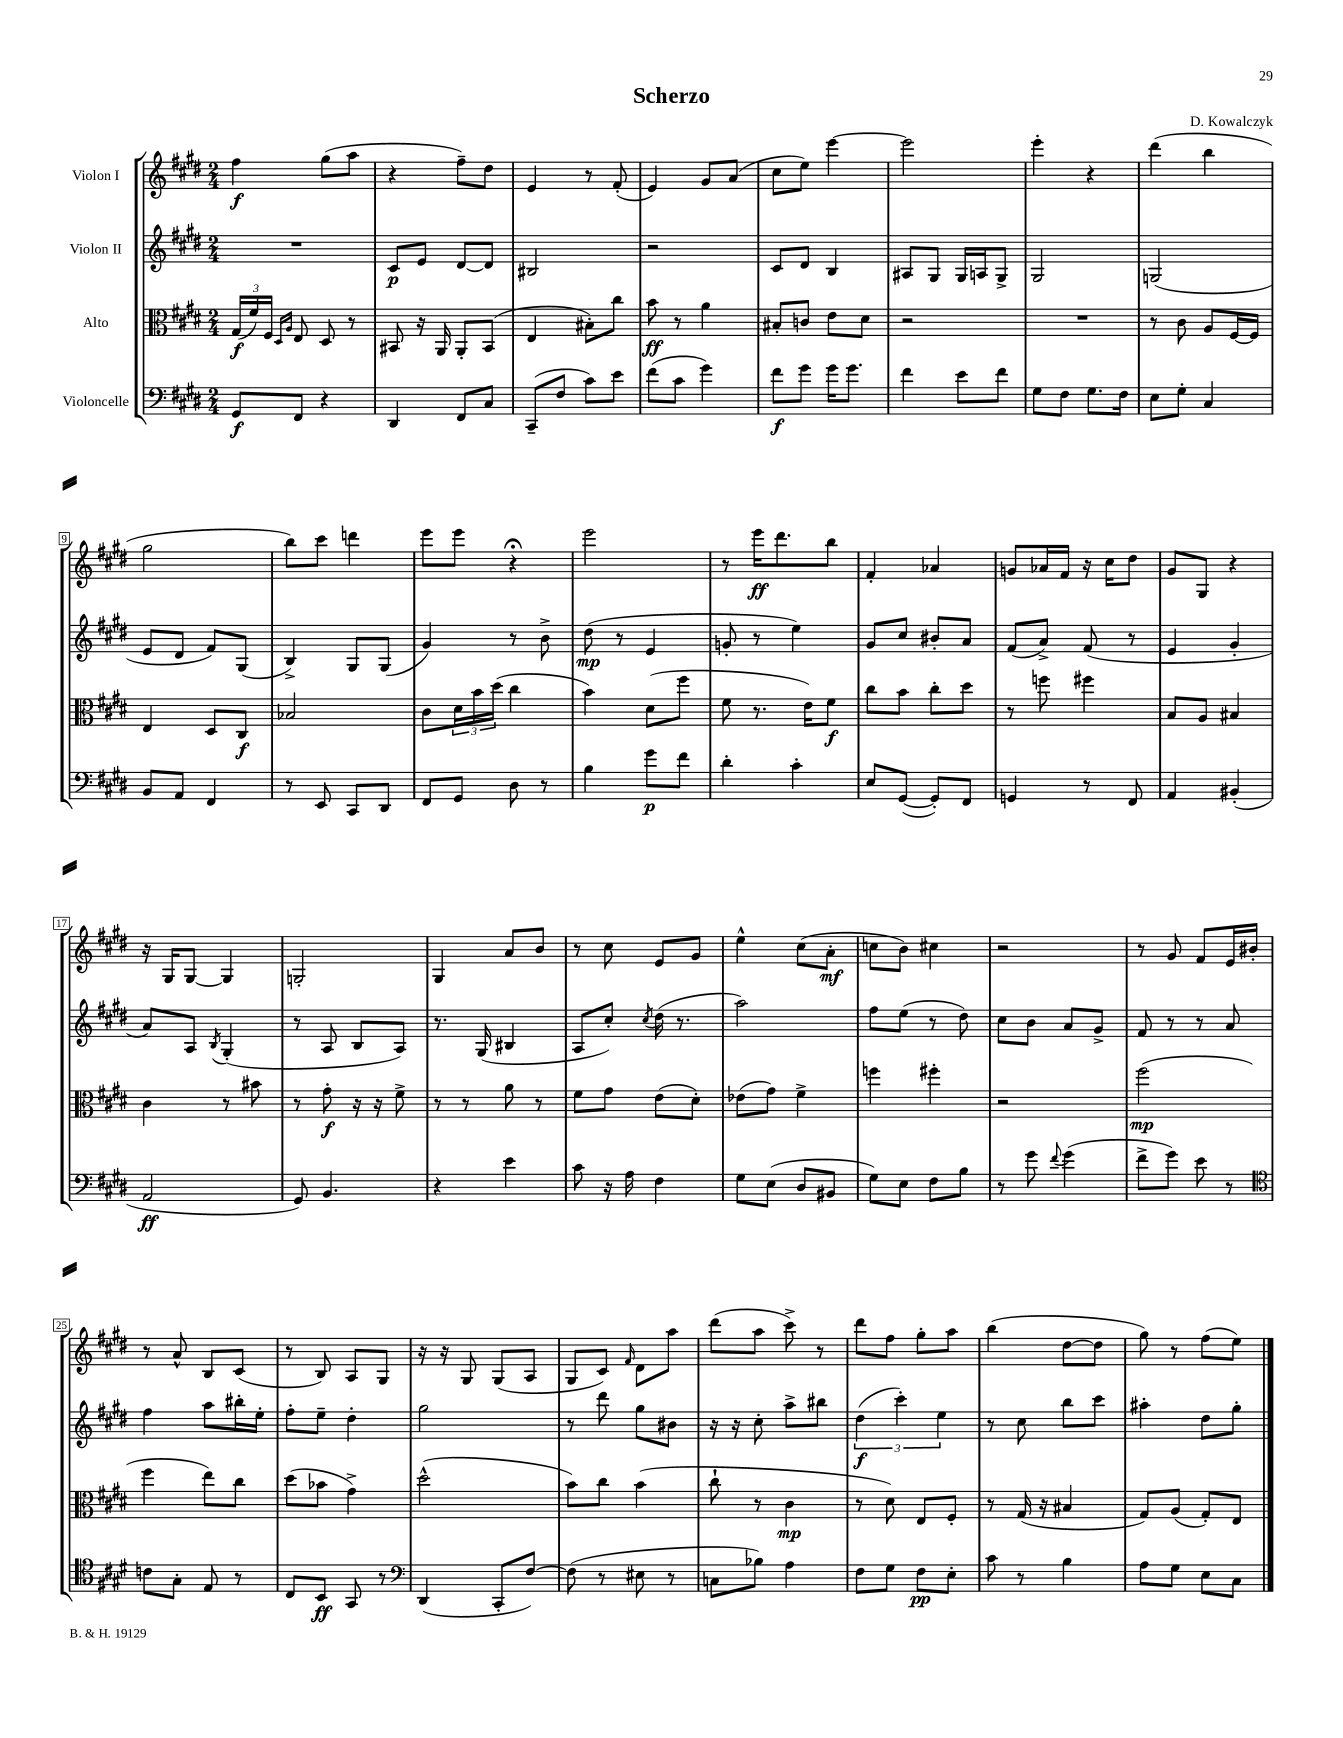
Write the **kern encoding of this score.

**kern	**dynam	**kern	**dynam	**kern	**dynam	**kern	**dynam
*part4	*part4	*part3	*part3	*part2	*part2	*part1	*part1
*staff4	*staff4	*staff3	*staff3	*staff2	*staff2	*staff1	*staff1
*I"Violoncelle	*	*I"Alto	*	*I"Violon II	*	*I"Violon I	*
*clefF4	*	*clefC3	*	*clefG2	*	*clefG2	*
*k[f#c#g#d#]	*	*k[f#c#g#d#]	*	*k[f#c#g#d#]	*	*k[f#c#g#d#]	*
*M2/4	*	*M2/4	*	*M2/4	*	*M2/4	*
=1	=1	=1	=1	=1	=1	=1	=1
8GG#/L	f	(24G#/LL	f	2r	.	4ff#\	f
.	.	24f#/)	.	.	.	.	.
.	.	24F#/JJ	.	.	.	.	.
.	.	16qqD#/LL	.	.	.	.	.
.	.	16qqA/JJ	.	.	.	.	.
8FF#/J	.	8E/	.	.	.	.	.
4r	.	8D#/	.	.	.	(8gg#\L	.
.	.	8r	.	.	.	8aa\J	.
=2	=2	=2	=2	=2	=2	=2	=2
4DD#/	.	8BB#X/	.	8c#/L	p	4r	.
.	.	16r	.	8e/J	.	.	.
.	.	16AA/	.	.	.	.	.
8FF#/L	.	8AA'/L	.	[8d#/L	.	8ff#~\L)	.
8C#/J	.	(8BB#/J	.	8d#/J]	.	8dd#\J	.
=3	=3	=3	=3	=3	=3	=3	=3
(8CC#~/L	.	4E/	.	2B#X/	.	4e/	.
8F#/J	.	.	.	.	.	.	.
8c#\L)	.	8B#X'\L)	.	.	.	8r	.
8e\J	.	8cc#\J	.	.	.	(8f#'/	.
=4	=4	=4	=4	=4	=4	=4	=4
(8f#\L	.	8b\	ff	2r	.	4e/)	.
8c#\J	.	8r	.	.	.	.	.
4g#\)	.	4a\	.	.	.	8g#/L	.
.	.	.	.	.	.	(8a/J	.
=5	=5	=5	=5	=5	=5	=5	=5
8f#\L	f	8B#X'/L	.	8c#/L	.	8cc#\L	.
8g#\J	.	8cn/J	.	8d#/J	.	8ee\J)	.
16g#\KL	.	8e\L	.	4B/	.	[4eee\	.
8.g#\J	.	.	.	.	.	.	.
.	.	8d#\J	.	.	.	.	.
=6	=6	=6	=6	=6	=6	=6	=6
4f#\	.	2r	.	8A#X/L	.	2eee\]	.
.	.	.	.	8G#/J	.	.	.
8e\L	.	.	.	16G#/LL	.	.	.
.	.	.	.	16An/J	.	.	.
8f#\J	.	.	.	8G#^/J	.	.	.
=7	=7	=7	=7	=7	=7	=7	=7
8G#\L	.	2r	.	2G#/	.	4eee'\	.
8F#\J	.	.	.	.	.	.	.
8.G#\L	.	.	.	.	.	4r	.
16F#\Jk	.	.	.	.	.	.	.
=8	=8	=8	=8	=8	=8	=8	=8
8E\L	.	8r	.	(2Gn/	.	(4ddd#\	.
8G#'\J	.	8c#\	.	.	.	.	.
4C#/	.	8A/L	.	.	.	4bb\	.
.	.	[16F#/L	.	.	.	.	.
.	.	16F#/JJ]	.	.	.	.	.
!!LO:LB:g=z
=9	=9	=9	=9	=9	=9	=9	=9
8BB/L	.	4E/	.	8e/L	.	2gg#\	.
8AA/J	.	.	.	8d#/J	.	.	.
4FF#/	.	8D#/L	.	8f#/L)	.	.	.
.	.	8C#/J	f	(8G#/J	.	.	.
=10	=10	=10	=10	=10	=10	=10	=10
8r	.	2B-X/	.	4B^/)	.	8bb\L)	.
8EE/	.	.	.	.	.	8ccc#\J	.
8CC#/L	.	.	.	8G#/L	.	4dddn\	.
8DD#/J	.	.	.	(8G#/J	.	.	.
=11	=11	=11	=11	=11	=11	=11	=11
8FF#/L	.	8c#\L	.	4g#/)	.	8eee\L	.
8GG#/J	.	24d#\L	.	.	.	8eee\J	.
.	.	24b\	.	.	.	.	.
.	.	(24dd#\JJ	.	.	.	.	.
8D#\	.	4cc#\	.	8r	.	4r;<	.
8r	.	.	.	8b^\	.	.	.
=12	=12	=12	=12	=12	=12	=12	=12
4B\	.	4b\)	.	(8dd#\	mp	2eee\	.
.	.	.	.	8r	.	.	.
8g#\L	p	(8d#\L	.	4e/	.	.	.
8f#\J	.	8ff#\J	.	.	.	.	.
=13	=13	=13	=13	=13	=13	=13	=13
4d#'\	.	8f#\	.	8gn'/	.	8r	.
.	.	8.r	.	8r	.	16eee\KL	ff
.	.	.	.	.	.	8.ddd#\	.
4c#'\	.	.	.	4ee\)	.	.	.
.	.	16e\KL)	.	.	.	.	.
.	.	8f#\J	f	.	.	8bb\J	.
=14	=14	=14	=14	=14	=14	=14	=14
8E/L	.	8cc#\L	.	8g#/L	.	4f#'/	.
([8GG#/J	.	8b\J	.	8cc#/J	.	.	.
8GG#'/L])	.	8cc#'\L	.	8b#X'/L	.	4a-X/	.
8FF#/J	.	8dd#\J	.	8a/J	.	.	.
=15	=15	=15	=15	=15	=15	=15	=15
4GGn/	.	8r	.	(8f#/L	.	8gn/L	.
.	.	8ffn\	.	8a^/J)	.	16a-X/L	.
.	.	.	.	.	.	16f#/JJ	.
8r	.	4ff#X\	.	(8f#/	.	16r	.
.	.	.	.	.	.	16cc#\KL	.
8FF#/	.	.	.	8r	.	8dd#\J	.
=16	=16	=16	=16	=16	=16	=16	=16
4AA/	.	8B/L	.	4e/	.	8g#/L	.
.	.	8A/J	.	.	.	8G#/J	.
(4BB#X'/	.	4B#X/	.	4g#'/	.	4r	.
!!LO:LB:g=z
=17	=17	=17	=17	=17	=17	=17	=17
2AA/	ff	4c#\	.	8a/L)	.	16r	.
.	.	.	.	.	.	16G#/KL	.
.	.	.	.	8A/J	.	[8G#/J	.
.	.	.	.	8qB/	.	.	.
.	.	8r	.	(4G#'/	.	4G#/]	.
.	.	8b#X\	.	.	.	.	.
=18	=18	=18	=18	=18	=18	=18	=18
8GG#/)	.	8r	.	8r	.	2Gn'/	.
4.BB/	.	8g#'\	f	8A/	.	.	.
.	.	16r	.	8B/L	.	.	.
.	.	16r	.	.	.	.	.
.	.	8f#^\	.	8A/J)	.	.	.
=19	=19	=19	=19	=19	=19	=19	=19
4r	.	8r	.	8.r	.	4G#/	.
.	.	8r	.	.	.	.	.
.	.	.	.	(16G#/	.	.	.
4e\	.	8a\	.	4B#X/	.	8a/L	.
.	.	8r	.	.	.	8b/J	.
=20	=20	=20	=20	=20	=20	=20	=20
8c#\	.	8f#\L	.	8A/L	.	8r	.
16r	.	8g#\J	.	8cc#'/J)	.	8cc#\	.
16A\	.	.	.	.	.	.	.
.	.	.	.	8qcc#/	.	.	.
4F#\	.	(8e\L	.	(16dd#\	.	8e/L	.
.	.	.	.	8.r	.	.	.
.	.	8d#'\J)	.	.	.	8g#/J	.
=21	=21	=21	=21	=21	=21	=21	=21
8G#\L	.	(8e-X\L	.	2aa\)	.	4ee^^\	.
(8E\J	.	8g#\J)	.	.	.	.	.
8D#/L	.	4f#^\	.	.	.	(8cc#\L	.
8BB#X/J	.	.	.	.	.	8a'\J	mf
=22	=22	=22	=22	=22	=22	=22	=22
8G#\L)	.	4ffn\	.	8ff#\L	.	8ccn\L	.
8E\J	.	.	.	(8ee\J	.	8b\J)	.
8F#\L	.	4ff#X'\	.	8r	.	4cc#X\	.
8B\J	.	.	.	8dd#\)	.	.	.
=23	=23	=23	=23	=23	=23	=23	=23
8r	.	2r	.	8cc#\L	.	2r	.
8g#\	.	.	.	8b\J	.	.	.
8qqf#/	.	.	.	.	.	.	.
(4g#\	.	.	.	8a/L	.	.	.
.	.	.	.	8g#^/J	.	.	.
=24	=24	=24	=24	=24	=24	=24	=24
8f#^\L	.	(2ff#\	mp	8f#/	.	8r	.
8g#\J)	.	.	.	8r	.	8g#/	.
8e\	.	.	.	8r	.	8f#/L	.
8r	.	.	.	8a/	.	16e/L	.
.	.	.	.	.	.	16b#X'/JJ	.
!!LO:LB:g=z
=25	=25	=25	=25	=25	=25	=25	=25
*clefC4	*	*	*	*	*	*	*
8cn\L	.	4ff#\	.	4ff#\	.	8r	.
8G#'\J	.	.	.	.	.	8a^^/	.
8E/	.	8ee\L)	.	8aa\L	.	8B/L	.
8r	.	8cc#\J	.	16bb#X'\L	.	(8c#/J	.
.	.	.	.	16ee'\JJ	.	.	.
=26	=26	=26	=26	=26	=26	=26	=26
8C#/L	.	(8dd#\L	.	8ff#'\L	.	8r	.
8BB/J	ff	8b-X\J	.	8ee~\J	.	8B/)	.
8GG#/	.	4g#^\)	.	4dd#'\	.	8A/L	.
8r	.	.	.	.	.	8G#/J	.
=27	=27	=27	=27	=27	=27	=27	=27
*clefF4	*	*	*	*	*	*	*
(4DD#/	.	(2dd#^^\	.	2gg#\	.	16r	.
.	.	.	.	.	.	16r	.
.	.	.	.	.	.	8G#/	.
8CC#'/L	.	.	.	.	.	(8G#/L	.
[8F#/J)	.	.	.	.	.	8A/J	.
=28	=28	=28	=28	=28	=28	=28	=28
(8F#\]	.	8b\L)	.	8r	.	8G#/L	.
8r	.	8cc#\J	.	8ddd#\	.	8c#/J)	.
.	.	.	.	.	.	16qqf#/	.
8E#X\	.	(4b\	.	8gg#\L	.	8d#\L	.
8r	.	.	.	8b#X\J	.	8aa\J	.
=29	=29	=29	=29	=29	=29	=29	=29
8Cn\L	.	8cc#`\	.	16r	.	(8ddd#\L	.
.	.	.	.	16r	.	.	.
8B-X\J)	.	8r	.	8cc#'\	.	8aa\J	.
4A\	.	4c#\	mp	8aa^\L	.	8ccc#^\)	.
.	.	.	.	8bb#X\J	.	8r	.
=30	=30	=30	=30	=30	=30	=30	=30
8F#\L	.	8r	.	(6dd#\	f	8ddd#\L	.
8G#\J	.	8d#\)	.	.	.	8ff#\J	.
.	.	.	.	6ccc#'\)	.	.	.
8F#\L	pp	8E/L	.	.	.	8gg#'\L	.
.	.	.	.	6ee\	.	.	.
8E'\J	.	8F#'/J	.	.	.	8aa\J	.
=31	=31	=31	=31	=31	=31	=31	=31
8c#\	.	8r	.	8r	.	(4bb\	.
8r	.	(16G#/	.	8cc#\	.	.	.
.	.	16r	.	.	.	.	.
4B\	.	4B#X/	.	8bb\L	.	[8dd#\L	.
.	.	.	.	8ccc#\J	.	8dd#\J]	.
=32	=32	=32	=32	=32	=32	=32	=32
8A\L	.	8G#/L)	.	4aa#X'\	.	8gg#\)	.
8G#\J	.	(8A/J	.	.	.	8r	.
8E\L	.	8G#'/L)	.	8dd#\L	.	(8ff#\L	.
8C#\J	.	8E/J	.	8gg#'\J	.	8ee\J)	.
==	==	==	==	==	==	==	==
*-	*-	*-	*-	*-	*-	*-	*-
